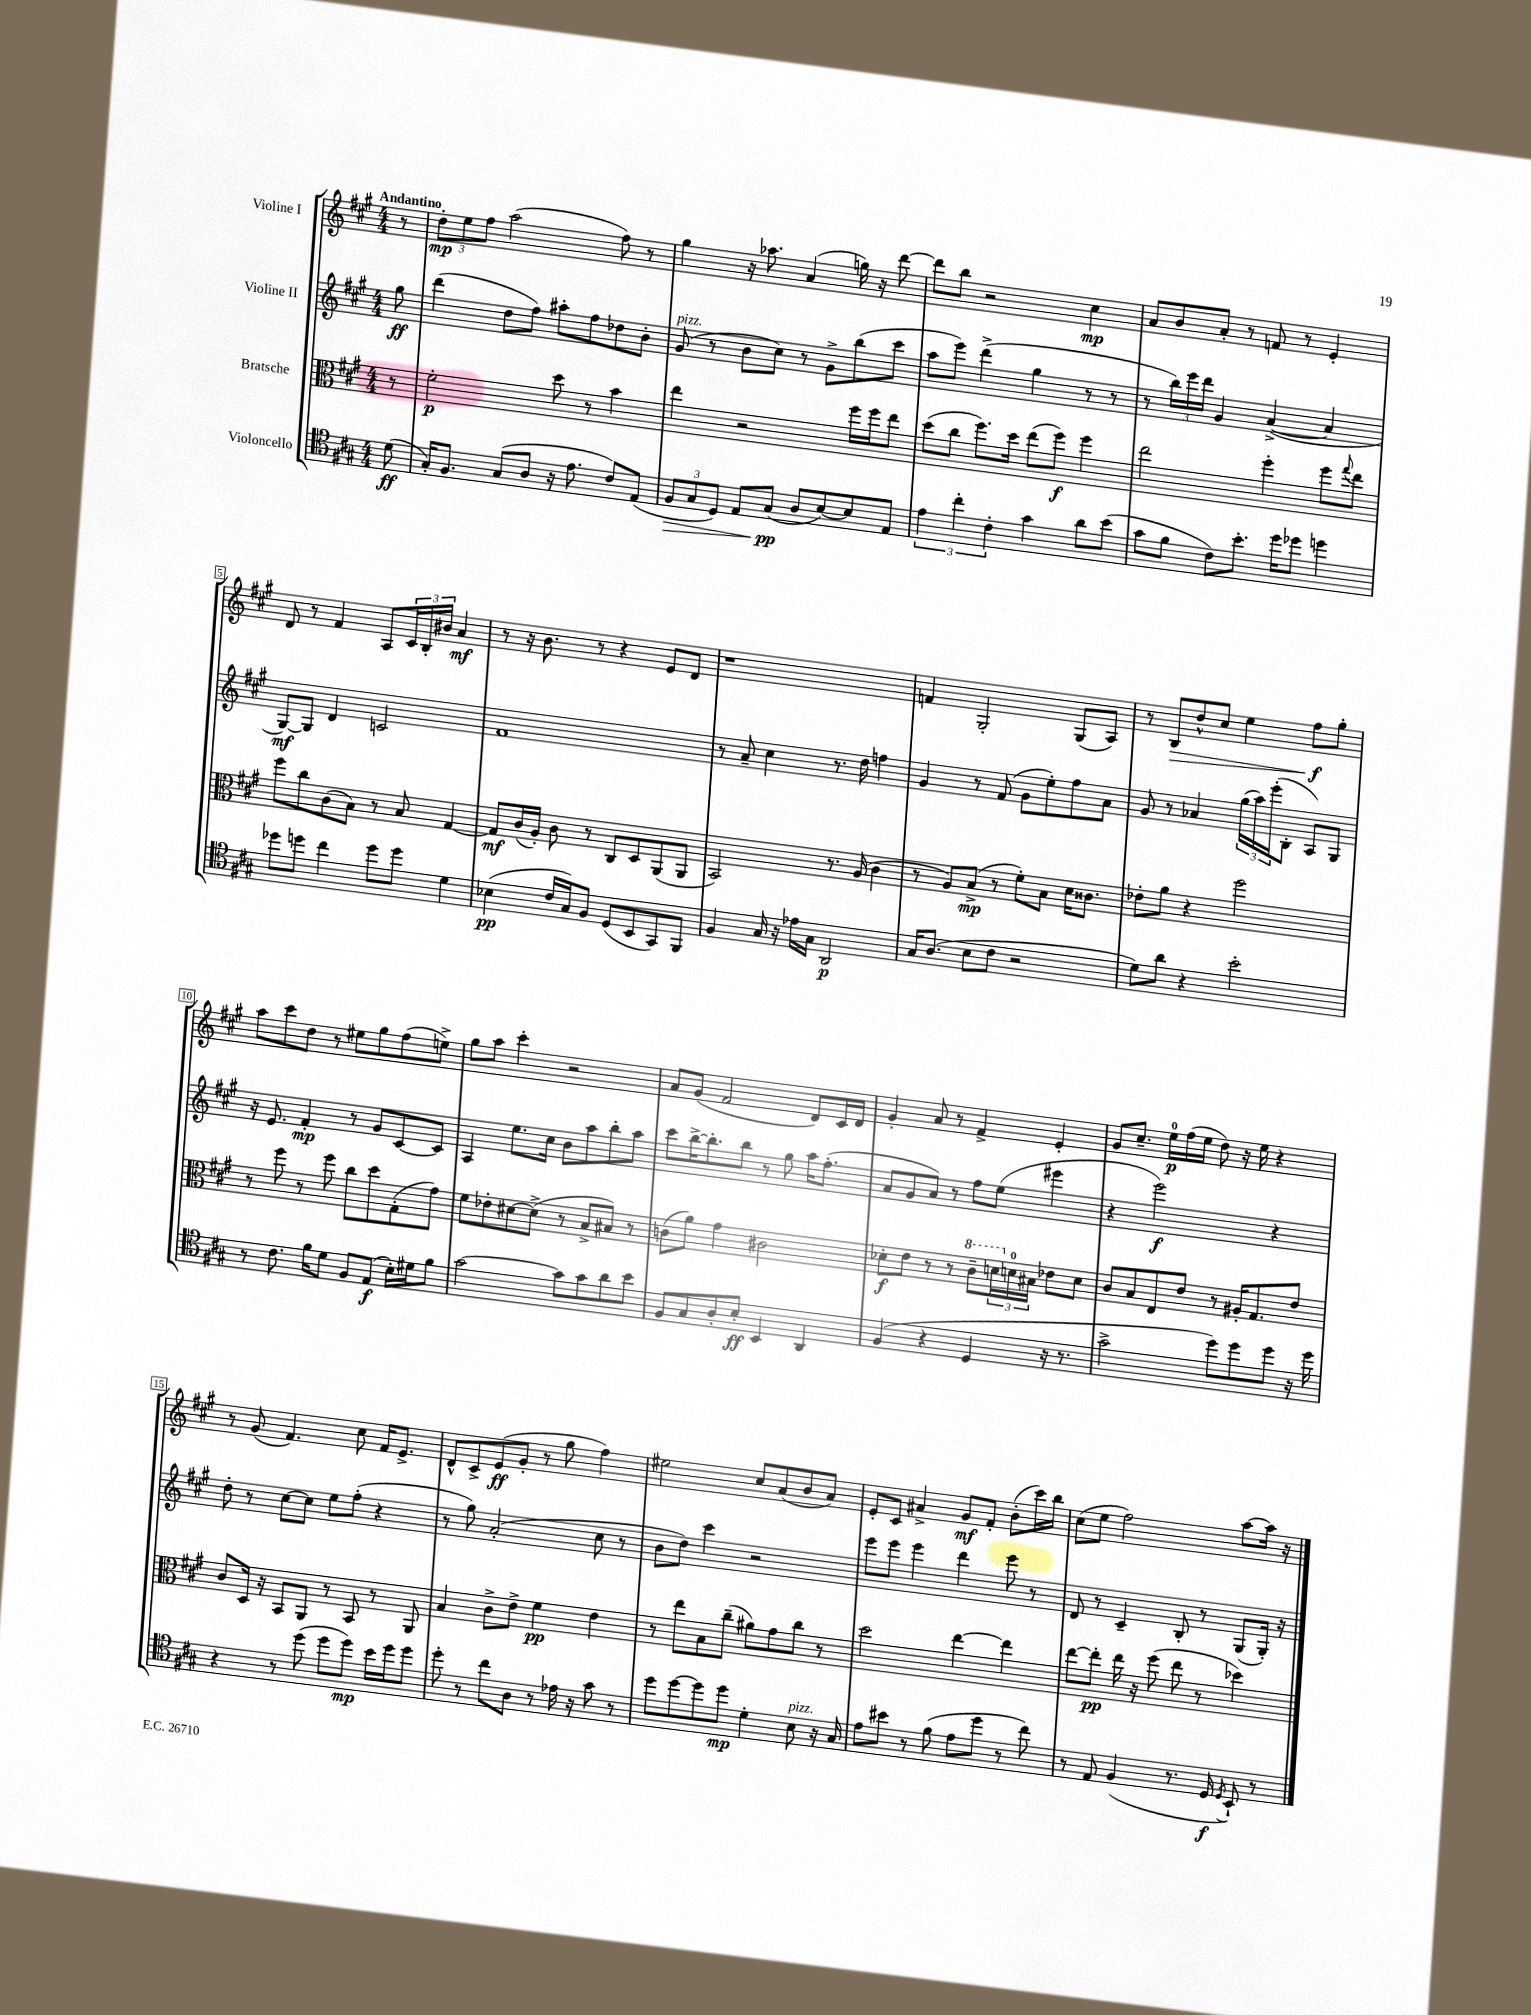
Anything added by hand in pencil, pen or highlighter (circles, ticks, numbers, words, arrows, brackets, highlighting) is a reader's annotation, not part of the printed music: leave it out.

**kern	**dynam	**kern	**dynam	**kern	**dynam	**kern	**dynam
*part4	*part4	*part3	*part3	*part2	*part2	*part1	*part1
*staff4	*staff4	*staff3	*staff3	*staff2	*staff2	*staff1	*staff1
*I"Violoncello	*	*I"Bratsche	*	*I"Violine II	*	*I"Violine I	*
*clefC4	*	*clefC3	*	*clefG2	*	*clefG2	*
*k[f#c#g#]	*	*k[f#c#g#]	*	*k[f#c#g#]	*	*k[f#c#g#]	*
*M4/4	*	*M4/4	*	*M4/4	*	*M4/4	*
=	=	=	=	=	=	=	=
!	!	!	!	!	!	!LO:TX:a:B:t=Andantino	!
(8d\	ff	8r	.	8gg#\	ff	8r	.
=1	=1	=1	=1	=1	=1	=1	=1
16G#'/KL)	.	2f#'\	p	(4ddd\	.	12dd'\L	mp
8.F#/J	.	.	.	.	.	.	.
.	.	.	.	.	.	12ee\	.
.	.	.	.	.	.	12ff#\J	.
(8G#/L	.	.	.	8dd\L	.	(2aa\	.
8A/J	.	.	.	8ff#\J)	.	.	.
16r	.	8dd\	.	8aa#X'\L	.	.	.
8.e\	.	.	.	.	.	.	.
.	.	8r	.	8ff#\	.	.	.
8c#/L)	.	4b\	.	8dd-X\	.	8ff#\)	.
(8E/J	.	.	.	8b'\J	.	8r	.
=2	=2	=2	=2	=2	=2	=2	=2
!	!	!	!	!LO:TX:a:i:t=pizz.	!	!	!
!	!LO:HP:b	!	!	!	!	!	!
12F#/L	>	4ee\	.	(8g#/	.	4gg#\	.
12G#/	.	.	.	.	.	.	.
.	.	.	.	8r	.	.	.
12D/J)	.	.	.	.	.	.	.
8E/L	.	2r	.	8b\L	.	16r	.
.	.	.	.	.	.	8.aa-X\	.
(8G#/J	pp	.	.	8cc#\J)	.	.	.
8A/L	]	.	.	8r	.	(4a/	.
[8B/)	.	.	.	8g#^\L	.	.	.
8B/]	.	16ff#\LL	.	(8bb\	.	16ggn\)	.
.	.	16ff#\J	.	.	.	16r	.
8E/J	.	8ee\J	.	8ccc#\J	.	[8ddd\	.
=3	=3	=3	=3	=3	=3	=3	=3
6e\	.	(8dd\L	.	8aa\L	.	8ddd\L]	.
.	.	8cc#\J	.	8eee\J)	.	8bb\J	.
6cc#'\	.	.	.	.	.	.	.
.	.	8.ff#\L)	.	(4ddd^\	.	2r	.
6c#'\	.	.	.	.	.	.	.
.	.	16dd\Jk	.	.	.	.	.
4g#\	.	(8ee\L	.	4gg#\	.	.	.
.	.	8ff#\J)	f	.	.	.	.
8a\L	.	4ff#\	.	8r	.	4cc#\	mp
(8b\J	.	.	.	8r	.	.	.
=4	=4	=4	=4	=4	=4	=4	=4
8g#\L	.	2ee\	.	8r	.	8a/L	.
8f#\J	.	.	.	24bb\LL)	.	8b/	.
.	.	.	.	24eee\	.	.	.
.	.	.	.	24ddd\JJ	.	.	.
8c#\L)	.	.	.	4g#/	.	8a'/J	.
8.b'\J	.	.	.	.	.	8r	.
.	.	4ff#'\	.	([4a^/	.	8fn/	.
16dd\KL	.	.	.	.	.	.	.
8dd-X\J	.	.	.	.	.	8r	.
4ddn\	.	8ff#\L	.	4a/]	.	4e'/	.
.	.	8qqgg#/	.	.	.	.	.
.	.	8ee\J	.	.	.	.	.
!!LO:LB:g=z
=5	=5	=5	=5	=5	=5	=5	=5
8dd-X\L	.	8ff#\L	.	[8G#/L)	mf	8d/	.
8ddn\J	.	8cc#\	.	8G#/J]	.	8r	.
4cc#\	.	(8c#\	.	4d/	.	4f#/	.
.	.	8B\J)	.	.	.	.	.
8dd\L	.	8r	.	2cn/	.	8A/L	.
8dd\J	.	8B/	.	.	.	24c#/L	.
.	.	.	.	.	.	24B'/	.
.	.	.	.	.	.	24b#X/JJ	.
4d\	.	[4G#/	.	.	.	4a/	mf
=6	=6	=6	=6	=6	=6	=6	=6
(4B-X\	pp	8G#/L]	mf	1f#	.	8r	.
.	.	(16c#/L	.	.	.	16r	.
.	.	16A'/JJ)	.	.	.	8.b\	.
16c#/LL	.	8c#\	.	.	.	.	.
16G#/J)	.	.	.	.	.	.	.
8F#/J	.	8r	.	.	.	8r	.
(8D/L	.	8C#/L	.	.	.	4r	.
8BB/	.	8D/	.	.	.	.	.
8GG#/)	.	(8AA/	.	.	.	8e/L	.
8FF#/J	.	8AA/J	.	.	.	8d/J	.
=7	=7	=7	=7	=7	=7	=7	=7
4F#/	.	2BB/)	.	8r	.	1r	.
.	.	.	.	8a~/	.	.	.
16G#/	.	.	.	4cc#\	.	.	.
16r	.	.	.	.	.	.	.
16e-X\LL	.	.	.	.	.	.	.
16G#\JJ	.	.	.	.	.	.	.
2AA/	p	8.r	.	8.r	.	.	.
.	.	(16A/	.	16dd\	.	.	.
.	.	4c#\	.	4ffn\	.	.	.
=8	=8	=8	=8	=8	=8	=8	=8
16G#/KL	.	8r	.	4g#/	.	4fn/	.
(8.A/J	.	.	.	.	.	.	.
.	.	8A/L)	.	.	.	.	.
8B\L	.	(8B^/J	mp	8r	.	2G#'/	.
8c#\J	.	8r	.	(8f#/	.	.	.
2r	.	8f#'\L)	.	8g#\L	.	.	.
.	.	8B\J	.	8ee'\)	.	.	.
.	.	16d\KL	.	8ff#\	.	(8G#/L	.
.	.	8.c##X\J	.	.	.	.	.
.	.	.	.	8a\J	.	8A/J)	.
=9	=9	=9	=9	=9	=9	=9	=9
8d\L)	.	8e-X'\L	.	8g#/	.	8r	.
!	!	!	!	!	!	!	!LO:HP:b
8a\J	.	8a\J	.	8r	.	8B/L	>
4r	.	4r	.	4a-X/	.	8dd^^/	.
.	.	.	.	.	.	8cc#/J	.
2b'\	.	2ff#\	.	(24gg#\LL	.	4ee\	.
.	.	.	.	24aa\)	.	.	.
.	.	.	.	(24eee'\J	.	.	.
.	.	.	.	8B'\J	.	.	.
.	.	.	.	8A/L)	.	8ff#\L	f
.	.	.	.	8G#/J	.	8gg#'\J	]
!!LO:LB:g=z
=10	=10	=10	=10	=10	=10	=10	=10
8r	.	8r	.	16r	.	8aa\L	.
.	.	.	.	8.e/	.	.	.
8.c#\	.	8ff#\	.	.	.	8ccc#\	.
.	.	8r	.	4f#'/	mp	8dd\J	.
16f#\KL	.	.	.	.	.	.	.
8d\J	.	8ff#\	.	.	.	8r	.
8F#/L	.	8cc#\L	.	8r	.	8ee#X\L	.
(8E/J	f	8dd\	.	8g#/L	.	8gg#\	.
16B'\LL)	.	(8G#'\	.	[8c#/	.	(8ff#\	.
16d#X\J	.	.	.	.	.	.	.
8f#\J	.	8g#\J)	.	8c#/J]	.	8een^\J)	.
=11	=11	=11	=11	=11	=11	=11	=11
[2g#\	.	8f#\L	.	4A/	.	8gg#\L	.
.	.	8e-X'\	.	.	.	8aa\J	.
.	.	[8d#X\	.	8.ee\L	.	4ccc#'\	.
.	.	(8d#^\J]	.	.	.	.	.
.	.	.	.	16cc#\Jk	.	.	.
8g#\L]	.	8r	.	8b\L	.	2r	.
8g#\	.	8B^/L	.	8aa\	.	.	.
8a\	.	8B#X/J)	.	8bb'\	.	.	.
8b\J	.	8r	.	8aa\J	.	.	.
=12	=12	=12	=12	=12	=12	=12	=12
8F#/L	.	(8cn\L	.	8ccc#\L	.	8a/L	.
8G#/	.	8a\J)	.	[16bb^\K	.	(8g#/J	.
.	.	.	.	8.bb'\]	.	.	.
8A'/	.	4g#\	.	.	.	2f#/	.
8B'/J	ff	.	.	8bb\J	.	.	.
4BB/	.	2c#X\	.	8r	.	.	.
.	.	.	.	8gg#\	.	.	.
4AA/	.	.	.	16aa\KL	.	8d/L)	.
.	.	.	.	(8.ff#'\J	.	.	.
.	.	.	.	.	.	16c#/L	.
.	.	.	.	.	.	16d/JJ	.
=13	=13	=13	=13	=13	=13	=13	=13
(4F#/	.	8d-X'\L	f	8a/L	.	4g#'/	.
.	.	8e\J	.	8g#/	.	.	.
4r	.	8r	.	8a/J)	.	8a/	.
.	.	8r	.	8r	.	8r	.
*	*	*8va	*	*	*	*	*
4D/	.	8cc#~\L	.	8ff#\L	.	4f#^/	.
.	.	24ddn\L	.	(8ee\J	.	.	.
*	*	*X8va	*	*	*	*	*
.	.	24dn\	.	.	.	.	.
.	.	24B#X\JJ	.	.	.	.	.
16r	.	8e-X\L	.	4eee#X\	.	4e'/	.
8.r	.	.	.	.	.	.	.
.	.	8d\J	.	.	.	.	.
=14	=14	=14	=14	=14	=14	=14	=14
2g#^\	.	8c#/L	.	4r	.	8g#/L	.
.	.	8B/	.	.	.	8.cc#~/J	.
.	.	8E/	.	2eee\)	f	.	.
.	.	.	.	.	.	16ee\LL	p
.	.	8e/J	.	.	.	(16ff#\	.
.	.	.	.	.	.	16ee\JJ	.
8dd\L)	.	8r	.	.	.	8dd\)	.
8dd\	.	16A#X'/KL	.	.	.	16r	.
.	.	8.G#/	.	.	.	16ee\	.
8dd\J	.	.	.	4r	.	4r	.
16r	.	8e/J	.	.	.	.	.
16dd\	.	.	.	.	.	.	.
!!LO:LB:g=z
=15	=15	=15	=15	=15	=15	=15	=15
4r	.	8c#/L	.	8dd'\	.	8r	.
.	.	16D/Jk	.	8r	.	(8g#/	.
.	.	16r	.	.	.	.	.
8r	.	8BB/L	.	[8cc#\L	.	4.f#/)	.
(8dd\	.	8AA/J	.	8cc#\J]	.	.	.
8dd\L	.	8r	.	8ee\L	.	.	.
8dd\J)	mp	8BB/	.	(8ff#'\J	.	8cc#\	.
16b\LL	.	8r	.	4r	.	16f#/KL	.
16dd\J	.	.	.	.	.	8.e^/J	.
8dd\J	.	8AA/	.	.	.	.	.
=16	=16	=16	=16	=16	=16	=16	=16
8dd'\	.	4B/	.	8r	.	8d^^/L	.
8r	.	.	.	8gg#\)	.	8c#^/	.
8cc#\L	.	8c#^\L	.	(2a'/	.	(8e/	ff
8A\J	.	8e^\J	.	.	.	8g#'/J	.
8r	.	4f#\	pp	.	.	8r	.
16e-X\	.	.	.	.	.	8gg#\	.
16r	.	.	.	.	.	.	.
8g#\	.	4e\	.	8cc#\	.	4ff#\)	.
8r	.	.	.	8r	.	.	.
=17	=17	=17	=17	=17	=17	=17	=17
8dd\L	.	8r	.	8b\L	.	2ee#X\	.
[8dd\	.	8ee\L	.	8dd\J)	.	.	.
8dd\]	.	8B\	.	4ccc#\	.	.	.
8dd\J	mp	(8cc#~\J	.	.	.	.	.
4d'\	.	8a#X\L)	.	2r	.	8cc#/L	.
.	.	8g#\	.	.	.	(8a/	.
!LO:TX:a:i:t=pizz.	!	!	!	!	!	!	!
8B\	.	8cc#\J	.	.	.	8b/	.
16r	.	8r	.	.	.	8a/J)	.
16G#/	.	.	.	.	.	.	.
=18	=18	=18	=18	=18	=18	=18	=18
8e\L	.	2dd\	.	8eee\L	.	8e'/L	.
8b#X\J	.	.	.	8eee\J	.	8c#/J	.
8r	.	.	.	4eee\	.	4a#X^/	.
(8f#\	.	.	.	.	.	.	.
8e\L	.	[4ee\	.	4ddd\	.	8g#/L	mf
8dd\J	.	.	.	.	.	8f#'/J	.
8r	.	4ee\]	.	8eee\	.	(8b'\L	.
8cc#\)	.	.	.	8r	.	16ccc#\L)	.
.	.	.	.	.	.	16bb\JJ	.
=19	=19	=19	=19	=19	=19	=19	=19
8r	.	[8ee\L	.	8d/	.	(8cc#\L	.
8E/	.	8ee'\J]	pp	8r	.	8ee\J	.
(4F#/	.	16ee\	.	4c#~/	.	2ff#\)	.
.	.	16r	.	.	.	.	.
.	.	(8ff#\	.	.	.	.	.
8.r	.	8ee\	.	8B'/	.	.	.
.	.	8r	.	8r	.	.	.
16D/	f	.	.	.	.	.	.
8qD/	.	.	.	.	.	.	.
8BB`/)	.	4dd-X\)	.	(8G#/L	.	[8aa\L	.
8r	.	.	.	16G#'/Jk)	.	16aa\Jk]	.
.	.	.	.	16r	.	16r	.
==	==	==	==	==	==	==	==
*-	*-	*-	*-	*-	*-	*-	*-
